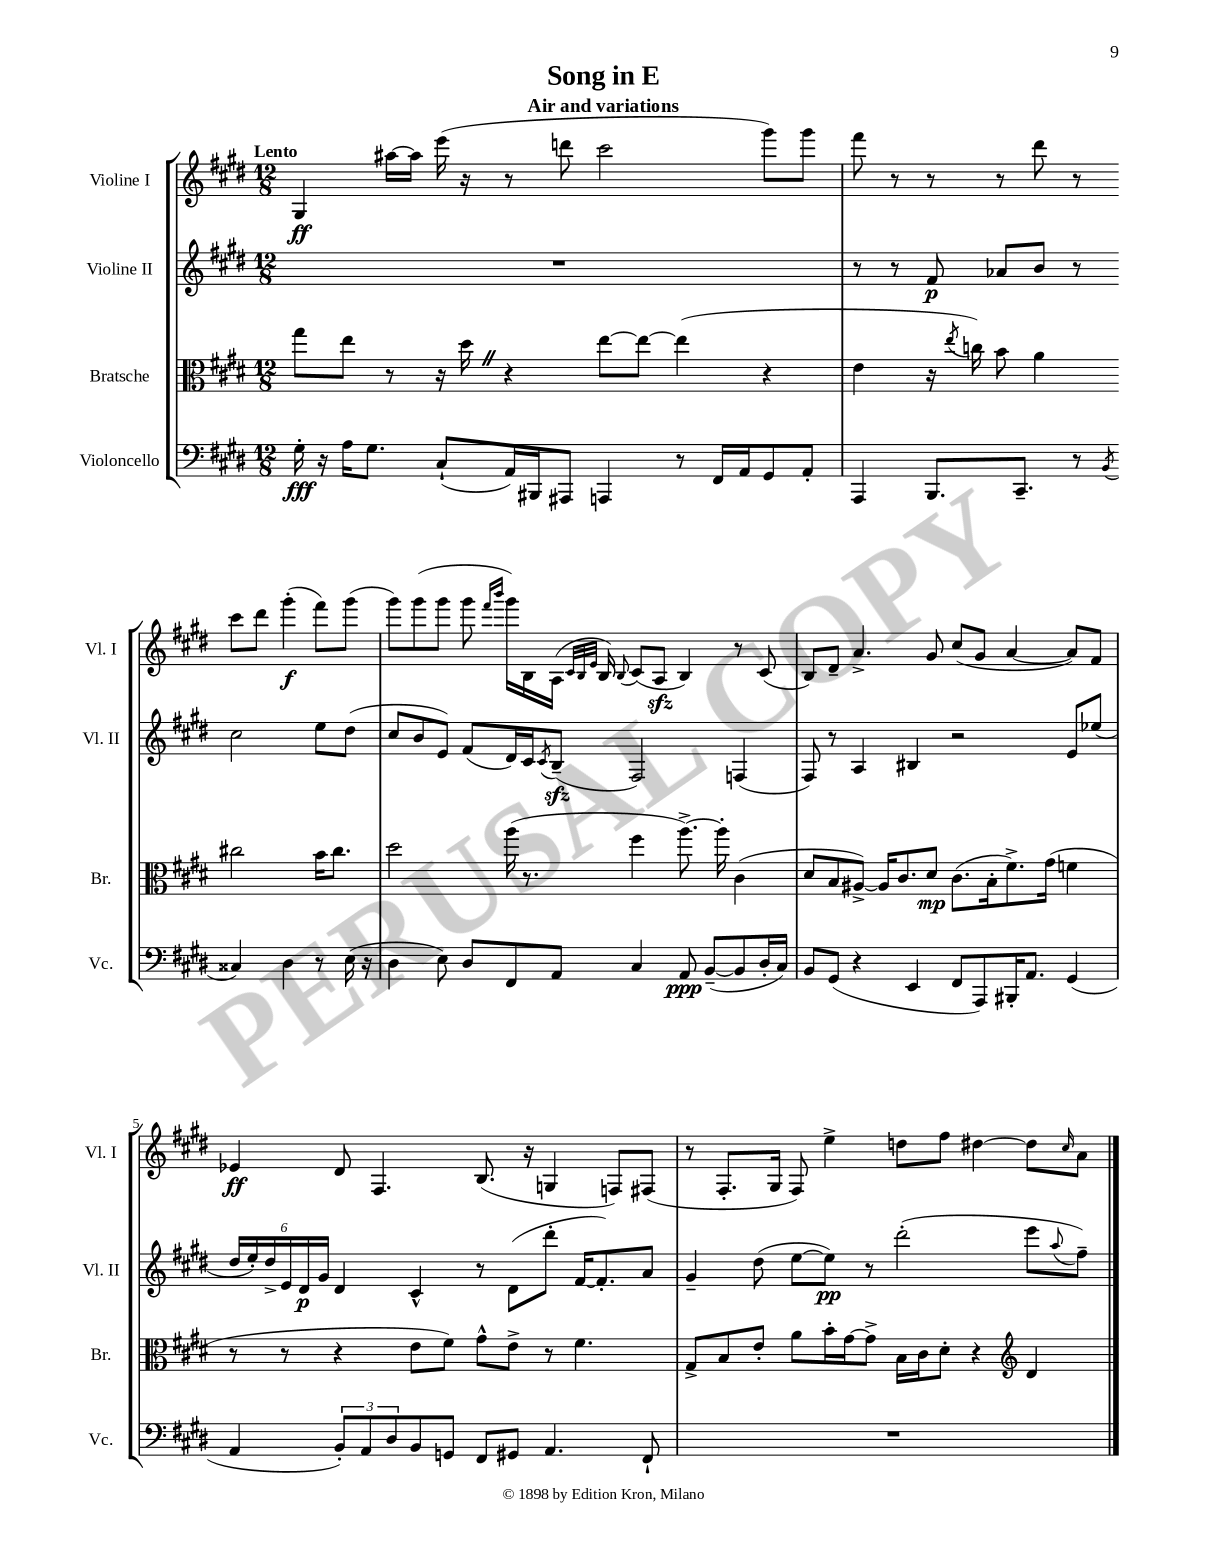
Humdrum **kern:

**kern	**kern	**kern	**kern
*staff4	*staff3	*staff2	*staff1
*clefF4	*clefC3	*clefG2	*clefG2
*k[f#c#g#d#]	*k[f#c#g#d#]	*k[f#c#g#d#]	*k[f#c#g#d#]
*M12/8	*M12/8	*M12/8	*M12/8
16G#'	8gg#	1.r	4G#
16r	.	.	.
16A	8ee	.	.
8.G#	.	.	.
.	8r	.	[16aa#
.	.	.	16aa#]
(8C#`	16r	.	(16eee
.	16dd#	.	16r
16AA)	4r	.	8r
16BBB#	.	.	.
8AAA#	.	.	8ddd
4AAA	[8ee	.	2ccc#
.	8ee_	.	.
8r	(4ee]	.	.
16FF#	.	.	.
16AA	.	.	.
8GG#	4r	.	8ggg#)
8AA'	.	.	8ggg#
=	=	=	=
4AAA	4e	8r	8fff#
.	.	8r	8r
8.BBB	16r	8f#	8r
.	8qee	.	.
.	16cc)	.	.
.	8b	8a-	8r
8.CC#~	.	.	.
.	4a	8b	8ddd#
8r	.	8r	8r
8qBB	.	.	.
4C##	2cc#	2cc#	8ccc#
.	.	.	8ddd#
4D#	.	.	(4ggg#'
8r	16b	8ee	8fff#)
.	8.cc#	.	.
(16E	.	(8dd#	(8ggg#
16r	.	.	.
=	=	=	=
4D#	2dd#	8cc#	8ggg#)
.	.	8b	(8ggg#
8E)	.	8e)	8ggg#
8D#	.	(8f#	8ggg#
.	.	.	16qqfff#
.	.	.	16qqbbb
8FF#	(16aa	16d#)	16ggg#)
.	8.r	16c#	16B
.	.	8qc#	.
8AA	.	(8B~	(16A
.	.	.	32qqc#
.	.	.	32qqB
.	.	.	32qqe
.	.	.	16B)
.	.	.	8qqB
4C#	4ff#	2F#)	(8c#
.	.	.	8A
8AA	[8.aa^)	.	4B)
([8BB~	.	.	.
.	16aa']	.	.
8BB]	(4c#	(4F	8r
16D#'	.	.	(8c#
16C#)	.	.	.
=	=	=	=
8BB	8d#	8F#)	8B)
(8GG#	8B	8r	8d#~
4r	[8A#^)	4A	4.a^
.	16A#]	.	.
.	8.c#	.	.
4EE	.	4B#	.
.	8d#	.	8g#
8FF#	(8.c#	2r	(8cc#
8AAA)	.	.	8g#
.	16B'	.	.
16BBB#'	8.f#^)	.	[4a
8.AA	.	.	.
.	(16g#	.	.
(4GG#	4f	8e	8a])
.	.	(8ee-	8f#
=	=	=	=
4AA	8r	24dd#	4e-
.	.	24ee')	.
.	.	24dd#^	.
.	8r	24e	.
.	.	24d#	.
.	.	24g#	.
12BB')	4r	4d#	8d#
12AA	.	.	.
.	.	.	4.F#
12D#	.	.	.
8BB	8e	4c#^^	.
8GG	8f#)	.	.
8FF#	8g#^^	8r	(8.B
8GG#	8e^	(8d#	.
.	.	.	16r
4.AA	8r	8ddd#'	4G
.	4.f#	[16f#	.
.	.	8.f#'])	.
.	.	.	8F)
8FF#`	.	8a	(8F#
=	=	=	=
1.r	8G#^	4g#~	8r
.	8B	.	8.F#'
.	8e'	(8dd#	.
.	.	.	16G#
.	8a	[8ee	8F#)
.	16b'	8ee])	4ee^
.	[16g#	.	.
.	8g#^]	8r	.
.	16B	(2ddd#'	8dd
.	16c#	.	.
.	8d#'	.	8ff#
.	4r	.	[4dd#
*	*clefG2	*	*
.	4d#	8eee	8dd#]
.	.	8qqaa	16qqcc#
.	.	8ff#~)	8a
==	==	==	==
*-	*-	*-	*-
